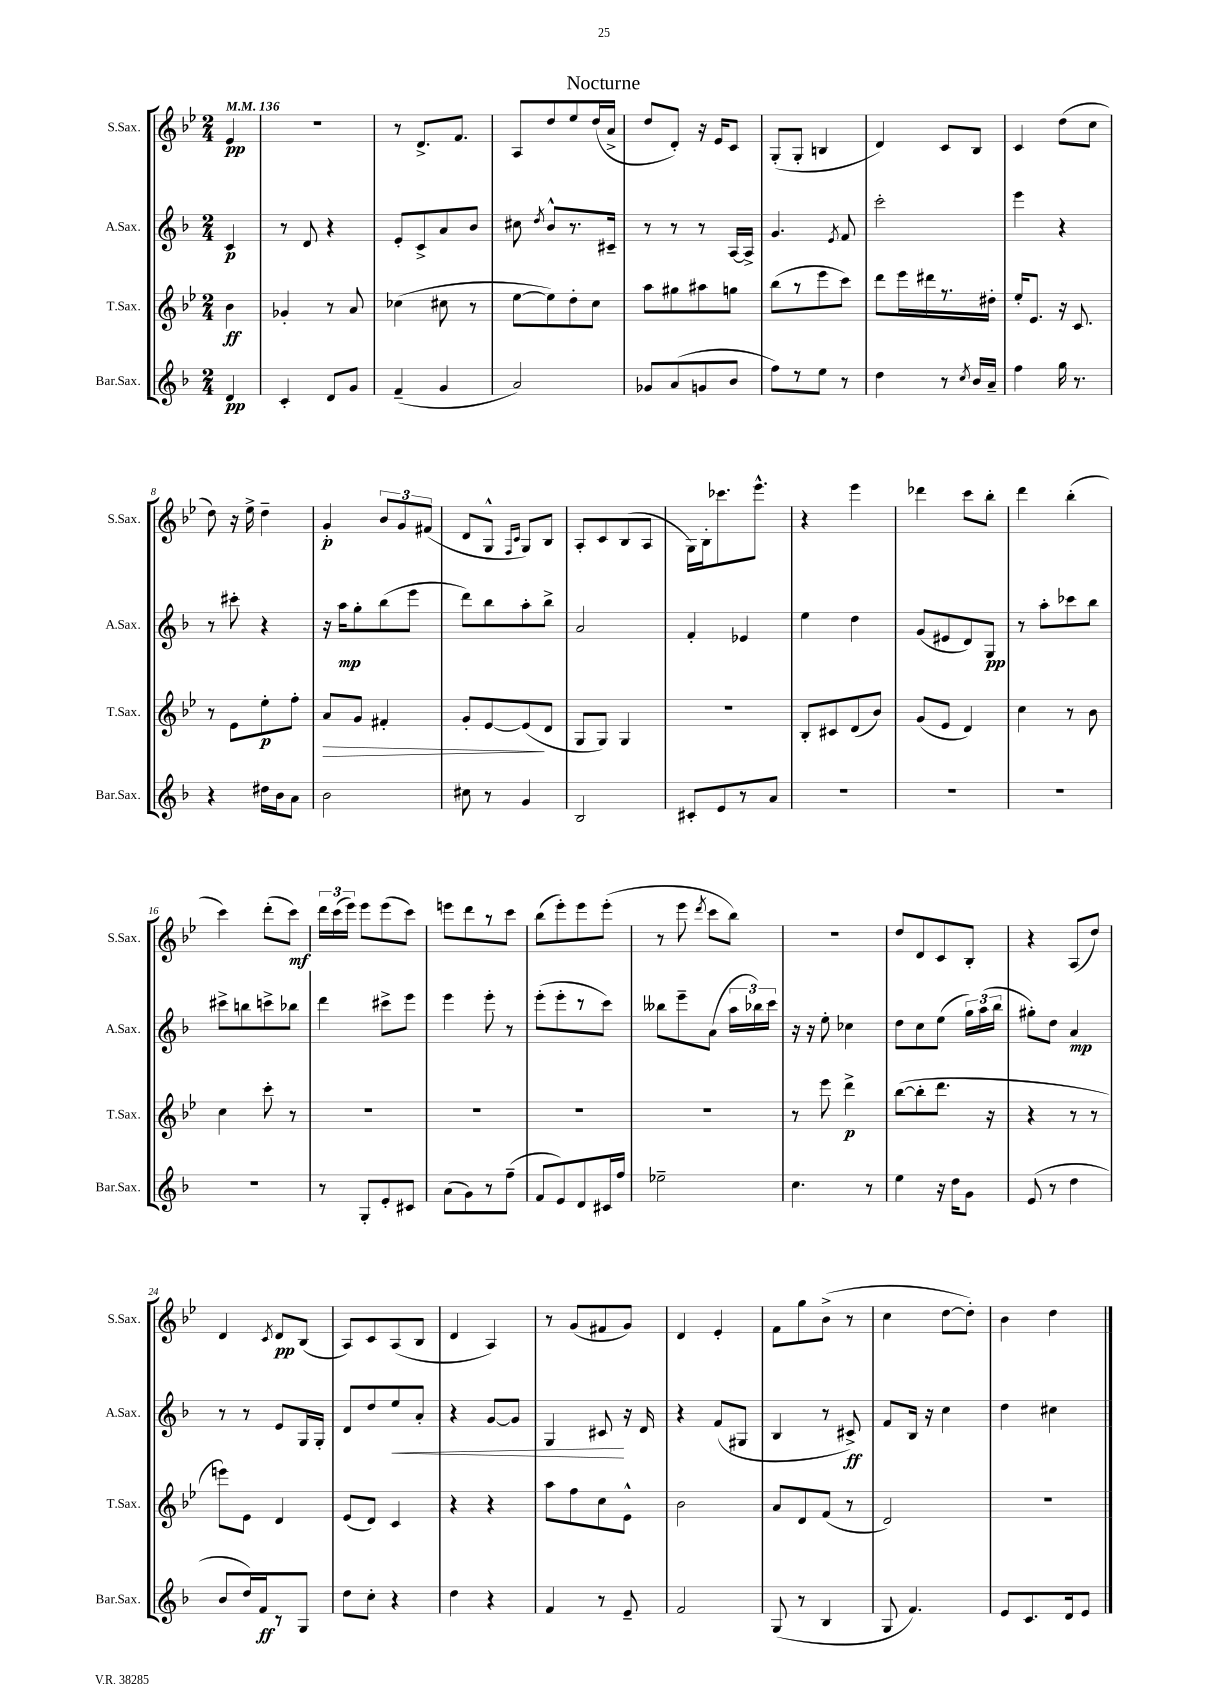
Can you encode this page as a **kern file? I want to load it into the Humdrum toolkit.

**kern	**dynam	**kern	**dynam	**kern	**dynam	**kern	**dynam
*part4	*part4	*part3	*part3	*part2	*part2	*part1	*part1
*staff4	*staff4	*staff3	*staff3	*staff2	*staff2	*staff1	*staff1
*I"Bar.Sax.	*	*I"T.Sax.	*	*I"A.Sax.	*	*I"S.Sax.	*
*I'Bar.Sax.	*	*I'T.Sax.	*	*I'A.Sax.	*	*I'S.Sax.	*
*clefG2	*	*clefG2	*	*clefG2	*	*clefG2	*
*k[b-]	*	*k[b-e-]	*	*k[b-]	*	*k[b-e-]	*
*M2/4	*	*M2/4	*	*M2/4	*	*M2/4	*
*MM136	*	*MM136	*	*MM136	*	*MM136	*
=	=	=	=	=	=	=	=
4d/	pp	4b-\	ff	4c/	p	4e-/	pp
=1	=1	=1	=1	=1	=1	=1	=1
4c'/	.	4g-X'/	.	8r	.	2r	.
.	.	.	.	8d/	.	.	.
8d/L	.	8r	.	4r	.	.	.
8g/J	.	8a/	.	.	.	.	.
=2	=2	=2	=2	=2	=2	=2	=2
(4f~/	.	(4cc-X\	.	8e'/L	.	8r	.
.	.	.	.	8c^/	.	8.d^/L	.
4g/	.	8cc#X\	.	8a/	.	.	.
.	.	.	.	.	.	8.f/J	.
.	.	8r	.	8b-/J	.	.	.
=3	=3	=3	=3	=3	=3	=3	=3
2a/)	.	[8ee-\L	.	8cc#X\	.	8A/L	.
.	.	.	.	8qdd/	.	.	.
.	.	8ee-\])	.	8b-^^/L	.	8dd/	.
.	.	8dd'\	.	8.r	.	8ee-/	.
.	.	8cc\J	.	.	.	(16dd/L	.
.	.	.	.	16c#X~/Jk	.	16a^/JJ	.
=4	=4	=4	=4	=4	=4	=4	=4
8g-X/L	.	8aa\L	.	8r	.	8dd/L	.
(8a/	.	8gg#X\	.	8r	.	8d'/J)	.
8gn/	.	8aa#X\	.	8r	.	16r	.
.	.	.	.	.	.	16e-/KL	.
8b-/J	.	8ggn\J	.	[16A/LL	.	8c/J	.
.	.	.	.	16A^/JJ]	.	.	.
=5	=5	=5	=5	=5	=5	=5	=5
8ff\L)	.	(8bb-\L	.	4.g/	.	(8G'/L	.
8r	.	8r	.	.	.	8G'/J	.
8ee\J	.	8eee-\	.	.	.	4Bn/	.
.	.	.	.	8qe/	.	.	.
8r	.	8ccc\J)	.	8f/	.	.	.
=6	=6	=6	=6	=6	=6	=6	=6
4dd\	.	8ddd\L	.	2ccc'\	.	4d/)	.
.	.	16eee-\L	.	.	.	.	.
.	.	16ddd#X\	.	.	.	.	.
8r	.	8.r	.	.	.	8c/L	.
8qcc/	.	.	.	.	.	.	.
16b-/LL	.	.	.	.	.	8B-/J	.
16a~/JJ	.	16dd#X'\JJ	.	.	.	.	.
=7	=7	=7	=7	=7	=7	=7	=7
4ff\	.	16ee-'/KL	.	4eee\	.	4c/	.
.	.	8.e-/J	.	.	.	.	.
16gg\	.	16r	.	4r	.	(8dd\L	.
8.r	.	8.c/	.	.	.	.	.
.	.	.	.	.	.	8cc\J	.
!!LO:LB:g=z
=8	=8	=8	=8	=8	=8	=8	=8
4r	.	8r	.	8r	.	8dd\)	.
.	.	8e-\L	.	8ccc#X'\	.	16r	.
.	.	.	.	.	.	16ee-^\	.
16dd#X\LL	.	8ee-'\	p	4r	.	4dd~\	.
16b-\J	.	.	.	.	.	.	.
8a\J	.	8ff'\J	.	.	.	.	.
=9	=9	=9	=9	=9	=9	=9	=9
!	!	!	!LO:HP:b	!	!	!	!
2b-\	.	8a/L	>	16r	.	4g'/	p
.	.	.	.	16aa\KL	mp	.	.
.	.	8g/J	.	8gg'\	.	.	.
.	.	4f#X'/	.	(8bb-\	.	12b-/L	.
.	.	.	.	.	.	12g/	.
.	.	.	.	8eee\J	.	.	.
.	.	.	.	.	.	(12f#X/J	.
=10	=10	=10	=10	=10	=10	=10	=10
8cc#X\	.	8g'/L	.	8ddd\L)	.	8d/L	.
8r	.	[8e-/	.	8bb-\	.	8G^^/J	.
.	.	.	.	.	.	16qqF/LL	.
.	.	.	.	.	.	16qqc/JJ	.
4g/	.	(8e-/]	.	8aa'\	.	8G/L)	.
.	.	8d/J	]	8bb-^\J	.	8B-/J	.
=11	=11	=11	=11	=11	=11	=11	=11
2B-/	.	8G/L	.	2a/	.	8A'/L	.
.	.	8G/J)	.	.	.	8c/	.
.	.	4G/	.	.	.	(8B-/	.
.	.	.	.	.	.	8A/J	.
=12	=12	=12	=12	=12	=12	=12	=12
8c#X'/L	.	2r	.	4f'/	.	16G\LL)	.
.	.	.	.	.	.	16B-'\J	.
8e/	.	.	.	.	.	8.ccc-X\	.
8r	.	.	.	4e-X/	.	.	.
.	.	.	.	.	.	8.eee-^^\J	.
8a/J	.	.	.	.	.	.	.
=13	=13	=13	=13	=13	=13	=13	=13
2r	.	8B-'/L	.	4ee\	.	4r	.
.	.	8c#X/	.	.	.	.	.
.	.	(8d/	.	4dd\	.	4eee-\	.
.	.	8b-/J)	.	.	.	.	.
=14	=14	=14	=14	=14	=14	=14	=14
2r	.	(8g/L	.	(8g/L	.	4ddd-X\	.
.	.	8e-/J	.	8e#X/	.	.	.
.	.	4d/)	.	8d/)	.	8ccc\L	.
.	.	.	.	8G/J	pp	8bb-'\J	.
=15	=15	=15	=15	=15	=15	=15	=15
2r	.	4cc\	.	8r	.	4ddd\	.
.	.	.	.	8aa'\L	.	.	.
.	.	8r	.	8ccc-X\	.	(4bb-'\	.
.	.	8b-\	.	8bb-\J	.	.	.
!!LO:LB:g=z
=16	=16	=16	=16	=16	=16	=16	=16
2r	.	4cc\	.	8ccc#X^\L	.	4ccc\)	.
.	.	.	.	8bbn\	.	.	.
.	.	8ccc'\	.	8cccn^\	.	(8ddd'\L	.
.	.	8r	.	8bb-X\J	.	8ccc\J)	mf
=17	=17	=17	=17	=17	=17	=17	=17
8r	.	2r	.	4ddd\	.	24ddd\LL	.
.	.	.	.	.	.	(24ccc\	.
.	.	.	.	.	.	24eee-\JJ)	.
8G'/L	.	.	.	.	.	8eee-\L	.
8e'/	.	.	.	8ccc#X^\L	.	(8eee-\	.
8c#X/J	.	.	.	8eee\J	.	8ccc\J)	.
=18	=18	=18	=18	=18	=18	=18	=18
(8a\L	.	2r	.	4eee\	.	8eeen\L	.
8g\)	.	.	.	.	.	8ddd\	.
8r	.	.	.	8eee'\	.	8r	.
(8ff~\J	.	.	.	8r	.	8ccc\J	.
=19	=19	=19	=19	=19	=19	=19	=19
8f/L	.	2r	.	(8eee'\L	.	(8bb-\L	.
8e/)	.	.	.	8eee'\	.	8eee-'\)	.
8d/	.	.	.	8r	.	8eee-\	.
16c#X/L	.	.	.	8ccc\J)	.	(8eee-'\J	.
16ff/JJ	.	.	.	.	.	.	.
=20	=20	=20	=20	=20	=20	=20	=20
2ee-X~\	.	2r	.	8bb--X\L	.	8r	.
.	.	.	.	8eee~\	.	8eee-\	.
.	.	.	.	.	.	8qddd/	.
.	.	.	.	(8a\J	.	8ccc\L	.
.	.	.	.	24aa\LL	.	8bb-\J)	.
.	.	.	.	24bb-X\)	.	.	.
.	.	.	.	24ccc\JJ	.	.	.
=21	=21	=21	=21	=21	=21	=21	=21
4.cc\	.	8r	.	16r	.	2r	.
.	.	.	.	16r	.	.	.
.	.	8eee-\	.	8ee'\	.	.	.
.	.	4ddd^\	p	4cc-X\	.	.	.
8r	.	.	.	.	.	.	.
=22	=22	=22	=22	=22	=22	=22	=22
4ee\	.	([8bb-\L	.	8dd\L	.	8dd/L	.
.	.	8bb-'\]	.	8cc\	.	8d/	.
16r	.	8.ddd\J	.	(8ee\J	.	8c/	.
16dd\KL	.	.	.	.	.	.	.
8g\J	.	.	.	24gg\LL)	.	8B-'/J	.
.	.	.	.	(24aa\	.	.	.
.	.	16r	.	.	.	.	.
.	.	.	.	24bb-\JJ	.	.	.
=23	=23	=23	=23	=23	=23	=23	=23
(8e/	.	4r	.	8gg#X'\L)	.	4r	.
8r	.	.	.	8dd\J	.	.	.
4dd\	.	8r	.	4a/	mp	(8A/L	.
.	.	8r	.	.	.	8dd/J)	.
!!LO:LB:g=z
=24	=24	=24	=24	=24	=24	=24	=24
8b-/L	.	8eeen\L)	.	8r	.	4d/	.
16dd/L)	.	8e-\J	.	8r	.	.	.
16f/J	ff	.	.	.	.	.	.
.	.	.	.	.	.	8qc/	.
8r	.	4d/	.	8e/L	.	8d/L	pp
8G/J	.	.	.	16G/L	.	(8B-/J	.
.	.	.	.	16G'/JJ	.	.	.
=25	=25	=25	=25	=25	=25	=25	=25
8dd\L	.	(8e-/L	.	8d/L	.	8A/L)	.
8cc'\J	.	8d/J)	.	8dd/	.	8c/	.
!	!	!	!	!	!LO:HP:b	!	!
4r	.	4c/	.	8ee/	<	(8A/	.
.	.	.	.	8a'/J	.	8B-/J	.
=26	=26	=26	=26	=26	=26	=26	=26
4dd\	.	4r	.	4r	.	4d/	.
4r	.	4r	.	[8g/L	.	4A/)	.
.	.	.	.	8g/J]	.	.	.
=27	=27	=27	=27	=27	=27	=27	=27
4f/	.	8aa\L	.	4G/	.	8r	.
.	.	8ff\	.	.	.	(8g/L	.
8r	.	8cc\	.	8c#X/	.	8f#X/	.
8e~/	.	8e-^^\J	.	16r	[	8g/J)	.
.	.	.	.	16d/	.	.	.
=28	=28	=28	=28	=28	=28	=28	=28
2f/	.	2b-\	.	4r	.	4d/	.
.	.	.	.	(8f/L	.	4e-'/	.
.	.	.	.	8G#X/J	.	.	.
=29	=29	=29	=29	=29	=29	=29	=29
(8G/	.	8a/L	.	4B-/	.	8f\L	.
8r	.	8d/	.	.	.	8gg\	.
4B-/	.	(8f/J	.	8r	.	(8b-^\J	.
.	.	8r	.	8c#X^/)	ff	8r	.
=30	=30	=30	=30	=30	=30	=30	=30
8G/	.	2d/)	.	8f/L	.	4cc\	.
4.f/)	.	.	.	16B-/Jk	.	.	.
.	.	.	.	16r	.	.	.
.	.	.	.	4cc\	.	[8dd\L	.
.	.	.	.	.	.	8dd'\J])	.
=31	=31	=31	=31	=31	=31	=31	=31
8e/L	.	2r	.	4dd\	.	4b-\	.
8.c/	.	.	.	.	.	.	.
.	.	.	.	4cc#X\	.	4dd\	.
16d/k	.	.	.	.	.	.	.
8e/J	.	.	.	.	.	.	.
==	==	==	==	==	==	==	==
*-	*-	*-	*-	*-	*-	*-	*-
